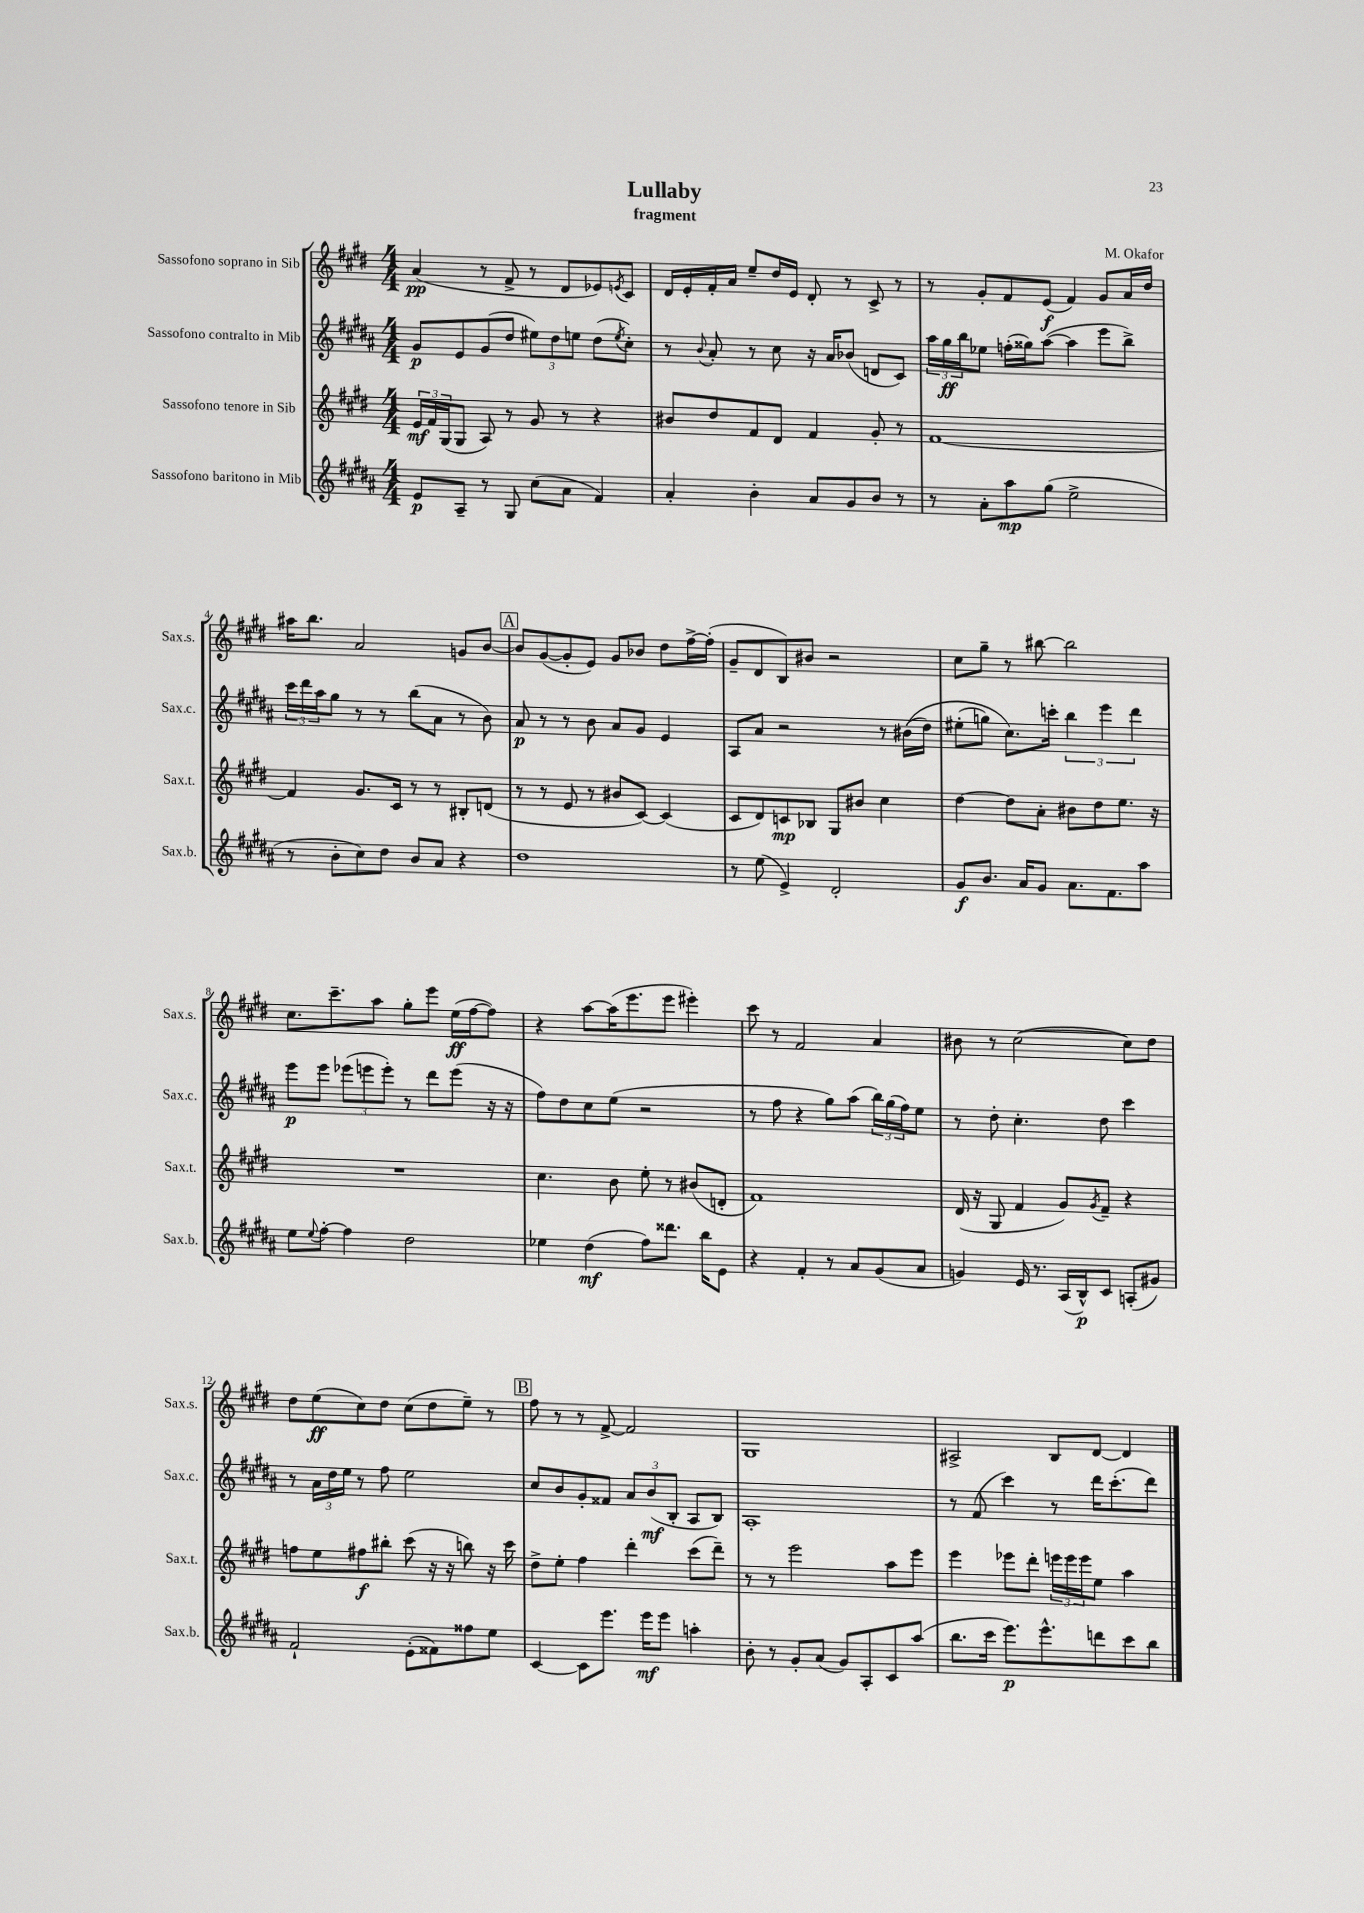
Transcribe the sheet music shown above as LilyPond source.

\header { title = "Lullaby" composer = "M. Okafor" subtitle = "fragment" }
<<
\new StaffGroup <<
\new Staff = "s0" \with { instrumentName = "Sassofono soprano in Sib" shortInstrumentName = "Sax.s." } {
    \clef treble \key e \major \numericTimeSignature \time 4/4
    a'4\pp( r8 fis'8-> r8 dis'8 ees'8) \acciaccatura { e'8 } cis'8 |
    dis'16 e'16-. fis'16-. a'16 e''8-- dis''16 e'16 dis'8-. r8 cis'8-> r8 |
    r8 gis'8-. fis'8 e'8\f( fis'4) gis'8 a'16 dis''16 |
    ais''16 b''8. a'2 g'8 b'8~ |
    \mark \markup { \box "A" } b'8 gis'8~( gis'8-. e'8) gis'8 bes'8 dis''8 fis''16~-> fis''16-.( |
    gis'8-- dis'8 b8) bis'8 r2 |
    cis''8 gis''8-- r8 bis''8~ bis''2 |
    cis''8. cis'''8.-- a''8 gis''8-. e'''8 e''16\ff( fis''16~ fis''8) |
    r4 a''8~ a''16( e'''8. e'''8 eis'''4-.) |
    cis'''8 r8 fis'2 a'4 |
    bis'8 r8 cis''2~( cis''8) dis''8 |
    dis''8 e''8\ff( cis''8) dis''8 cis''8( dis''8 e''8--) r8 |
    \mark \markup { \box "B" } fis''8 r8 r8 fis'8~-> fis'2 |
    gis1 |
    ais2-> b8 dis'8~ dis'4 \bar "|." |
}
\new Staff = "s1" \with { instrumentName = "Sassofono contralto in Mib" shortInstrumentName = "Sax.c." } {
    \clef treble \key b \major \numericTimeSignature \time 4/4
    gis'8\p e'8 gis'8( dis''8 \tuplet 3/2 { eis''8) dis''8 e''8 } dis''8( \acciaccatura { e''8 } cis''8-.) |
    r8 \appoggiatura { b'8 } ais'8-. r8 cis''8 r16 ais'16 bes'8( d'8 cis'8) |
    \tuplet 3/2 { ais''16 gis''16\ff b''16 } ees''8 f''16-.( gisis''16) ais''8~( ais''4 e'''8 b''8->) |
    \tuplet 3/2 { cis'''16 dis'''16 ais''16 } gis''8 r8 r8 b''8( ais'8 r8 b'8) |
    \mark \markup { \box "A" } ais'8\p r8 r8 b'8 ais'8 gis'8 e'4 |
    ais8 ais'8 r2 r8 bis'16(\( dis''16) |
    eis''8-.( g''8) cis''8.\) c'''16-. \tuplet 3/2 { b''4 e'''4 dis'''4 } |
    e'''8\p e'''8 \tuplet 3/2 { ees'''8( e'''8 e'''8-.) } r8 dis'''8 e'''8( r16 r16 |
    fis''8) dis''8 cis''8 e''8( r2 |
    r8 fis''8 r4 gis''8) ais''8( \tuplet 3/2 { b''16) gis''16( fis''16) } e''8 |
    r8 dis''8-. cis''4.-. dis''8 cis'''4 |
    r8 \tuplet 3/2 { ais'16 dis''16 e''16 } r8 fis''8 e''2 |
    \mark \markup { \box "B" } cis''8 b'8 gis'8-. fisis'8 \tuplet 3/2 { ais'8 b'8\mf( b8-. } ais8 b8) |
    ais1-. |
    r8 fis'8( cis'''4) r8 dis'''16 cis'''8.-.( dis'''8) \bar "|." |
}
\new Staff = "s2" \with { instrumentName = "Sassofono tenore in Sib" shortInstrumentName = "Sax.t." } {
    \clef treble \key e \major \numericTimeSignature \time 4/4
    \tuplet 3/2 { e'16\mf fis'16 gis16( } gis8 a8) r8 gis'8 r8 r4 |
    bis'8 dis''8 fis'8 dis'8 fis'4 gis'8-. r8 |
    fis'1~ |
    fis'4 gis'8. cis'16 r8 r8 bis8-. d'8( |
    \mark \markup { \box "A" } r8 r8 e'8 r8 bis'8 cis'8~) cis'4( |
    cis'8 dis'8) c'8\mp bes8 gis8 bis'8 cis''4 |
    dis''4~ dis''8 a'8-. bis'8 dis''8 e''8. r16 |
    R1 |
    cis''4. b'8 e''8-. r8 bis'8( d'8-. |
    fis'1) |
    dis'16( r16 gis8 fis'4 gis'8) \acciaccatura { gis'8 } fis'8-- r4 |
    f''8 e''8 fis''8\f bis''8-. cis'''8( r16 r16 b''8) r16 cis'''16 |
    \mark \markup { \box "B" } dis''8-> e''8-. fis''4 dis'''4-. cis'''8( dis'''8--) |
    r8 r8 e'''2 a''8 e'''8 |
    e'''4 ees'''8 dis'''8-. \tuplet 3/2 { e'''16 e'''16 e'''16 } e''8 a''4 \bar "|." |
}
\new Staff = "s3" \with { instrumentName = "Sassofono baritono in Mib" shortInstrumentName = "Sax.b." } {
    \clef treble \key b \major \numericTimeSignature \time 4/4
    e'8\p ais8-- r8 gis8 cis''8( ais'8 fis'4) |
    ais'4-. b'4-. ais'8 gis'8 b'8 r8 |
    r8 ais'8-. ais''8\mp gis''8( e''2-> |
    r8 b'8-. cis''8) dis''8 b'8 ais'8 r4 |
    \mark \markup { \box "A" } dis''1 |
    r8 e''8( e'4->) dis'2-. |
    gis'8\f b'8. ais'16 gis'8 ais'8. fis'8. ais''8 |
    e''8 \appoggiatura { e''8 } fis''8~-. fis''4 dis''2 |
    ees''4 dis''4\mf( fis''8) disis'''8. b''16 e'8 |
    r4 fis'4-. r8 ais'8 gis'8( ais'8 |
    g'4) e'16 r8. ais16( b16-^\p) cis'8 a8-.( gis'8) |
    fis'2-! e'8-.( fisis'8) fisis''8 e''8 |
    \mark \markup { \box "B" } cis'4~ cis'8 e'''8. e'''16\mf e'''8 a''4-. |
    b'8-. r8 gis'8-. ais'8( gis'8) ais8-. cis'8 ais''8( |
    b''8. cis'''16 e'''8.\p) e'''8.-^ d'''8 cis'''8 b''8 \bar "|." |
}
>>
>>
